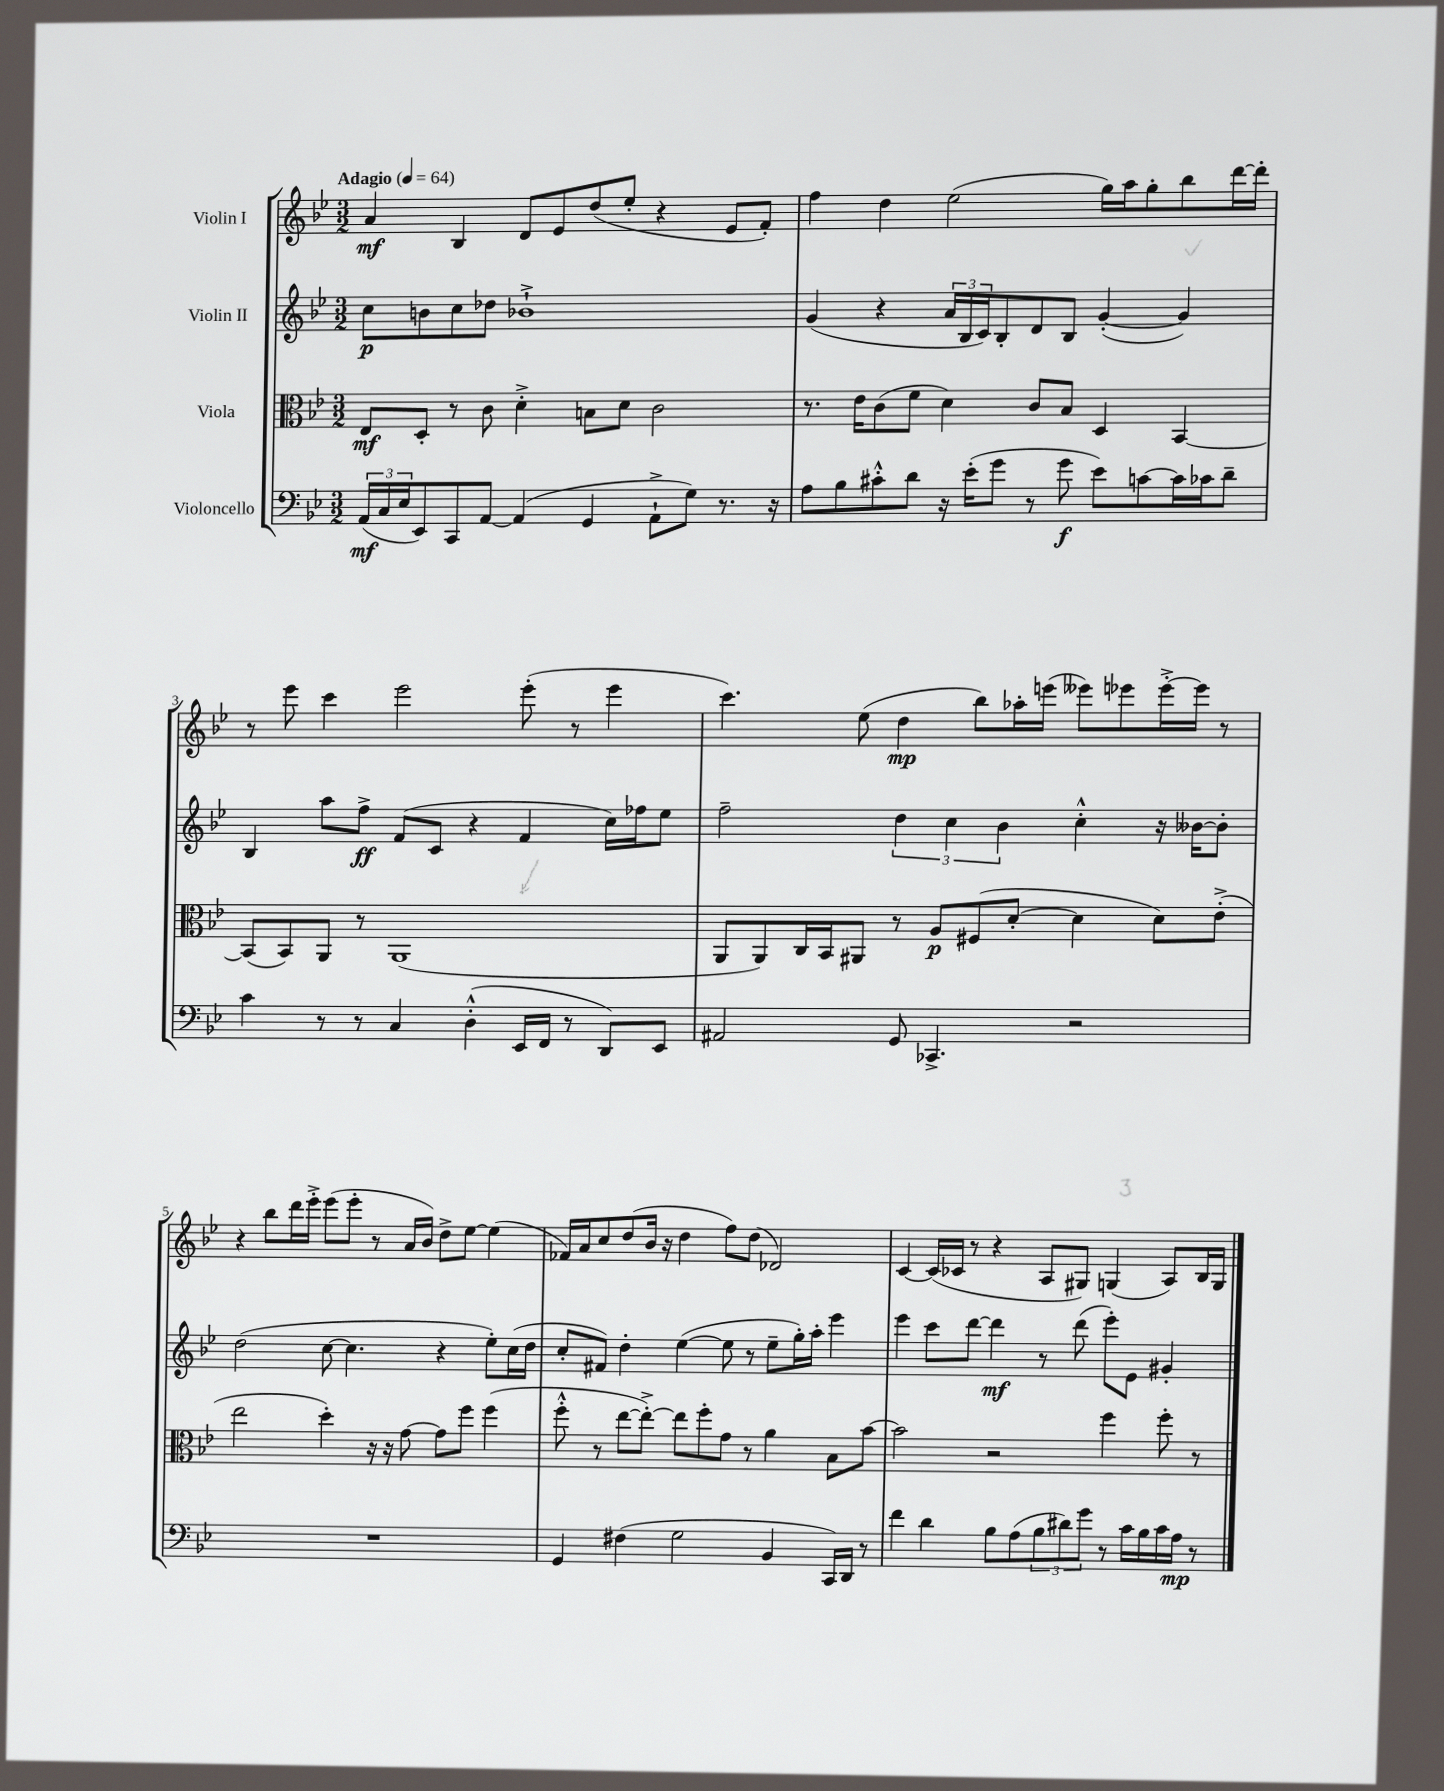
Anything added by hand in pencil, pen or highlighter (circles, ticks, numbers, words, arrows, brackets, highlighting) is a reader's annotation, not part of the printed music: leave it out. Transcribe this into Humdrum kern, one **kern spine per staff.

**kern	**kern	**kern	**kern
*staff4	*staff3	*staff2	*staff1
*clefF4	*clefC3	*clefG2	*clefG2
*k[b-e-]	*k[b-e-]	*k[b-e-]	*k[b-e-]
*M3/2	*M3/2	*M3/2	*M3/2
*MM64	*MM64	*MM64	*MM64
(24AA	8E-	8cc	4a
24C	.	.	.
24E-	.	.	.
8EE-)	8D'	8b	.
8CC	8r	8cc	4B-
[8AA	8c	8dd-	.
(4AA]	4d'^	1b-`^	8d
.	.	.	8e-
4GG	8B	.	(8dd
.	8d	.	8ee-'
8AA`^	2c	.	4r
8G)	.	.	.
8.r	.	.	8e-
.	.	.	8f')
16r	.	.	.
=	=	=	=
8A	8.r	(4g	4ff
8B-	.	.	.
.	16e-	.	.
8c#'^^	(8c	4r	4dd
8d	8f	.	.
16r	4d)	24a	(2ee-
.	.	24B-	.
(16e-'	.	.	.
.	.	24c)	.
8g	.	8B-'	.
8r	8c	8d	.
8g	8B-	8B-	.
8e-)	4D	([4g'	16gg)
.	.	.	16aa
[8c	.	.	8gg'
16c]	[4BB-	4g])	8bb-
16c-	.	.	.
8d~	.	.	[16ddd
.	.	.	16ddd']
=	=	=	=
4c	(8BB-]	4B-	8r
.	8BB-)	.	8eee-
8r	8AA	8aa	4ccc
8r	8r	8ff^	.
4C	(1AA	(8f	2eee-
.	.	8c	.
(4D'^^	.	4r	.
16EE-	.	4f	(8eee-'
16FF	.	.	.
8r	.	.	8r
8DD)	.	16cc)	4eee-
.	.	16ff-	.
8EE-	.	8ee-	.
=	=	=	=
2AA#	8AA	2ff~	4.ccc)
.	8AA)	.	.
.	16C	.	.
.	16BB-	.	.
.	8AA#	.	(8ee-
8GG	8r	6dd	4dd
4.CC-^	8A	.	.
.	.	6cc	.
.	(8F#	.	8bb-)
.	.	6b-	.
.	[8d'	.	16aa-'
.	.	.	(16eee
2r	4d]	4cc'^^	8eee--)
.	.	.	8eee-
.	8d)	16r	[16eee-'^
.	.	[16b--	16eee-]
.	(8e-'^	8b--']	8r
=	=	=	=
1.r	2ee-	(2dd	4r
.	.	.	8bb-
.	.	.	16ddd
.	.	.	16eee-'^
.	4dd')	[8cc	(8eee-
.	.	4.cc]	8eee-'
.	16r	.	8r
.	16r	.	.
.	[8g	.	16a
.	.	.	16b-)
.	8g]	4r	8dd^
.	8ff	.	[8ee-
.	(4ff	8ee-')	(4ee-]
.	.	(16cc	.
.	.	16dd	.
=	=	=	=
4GG	8ff'^^	8cc'	16f-)
.	.	.	16a
.	8r	8f#)	8cc
(4F#	[8ee-	4dd'	(8dd
.	8ee-'^_)	.	16b-
.	.	.	16r
2G	8ee-]	([4ee-	4dd
.	8ff'	.	.
.	8g	8ee-]	8ff)
.	8r	8r	(8dd
4BB-	4a	8ee-~	2d-)
.	.	16gg')	.
.	.	16aa'	.
16CC)	8B-	4eee-	.
16DD	.	.	.
8r	[8b-	.	.
=	=	=	=
4f	2b-]	4eee-	[4c
4d	.	8ccc	(16c]
.	.	.	16c-
.	.	[8ddd	8r
8B-	2r	4ddd]	4r
(8A	.	.	.
12B-	.	8r	8A
12d#)	.	.	.
.	.	(8ddd	8G#)
12g	.	.	.
8r	4ff	8eee-')	(4G
16c	.	8e-	.
16B-	.	.	.
16c	8ff'	4g#'	8A)
16A	.	.	.
8r	8r	.	16B-
.	.	.	16G
==	==	==	==
*-	*-	*-	*-
